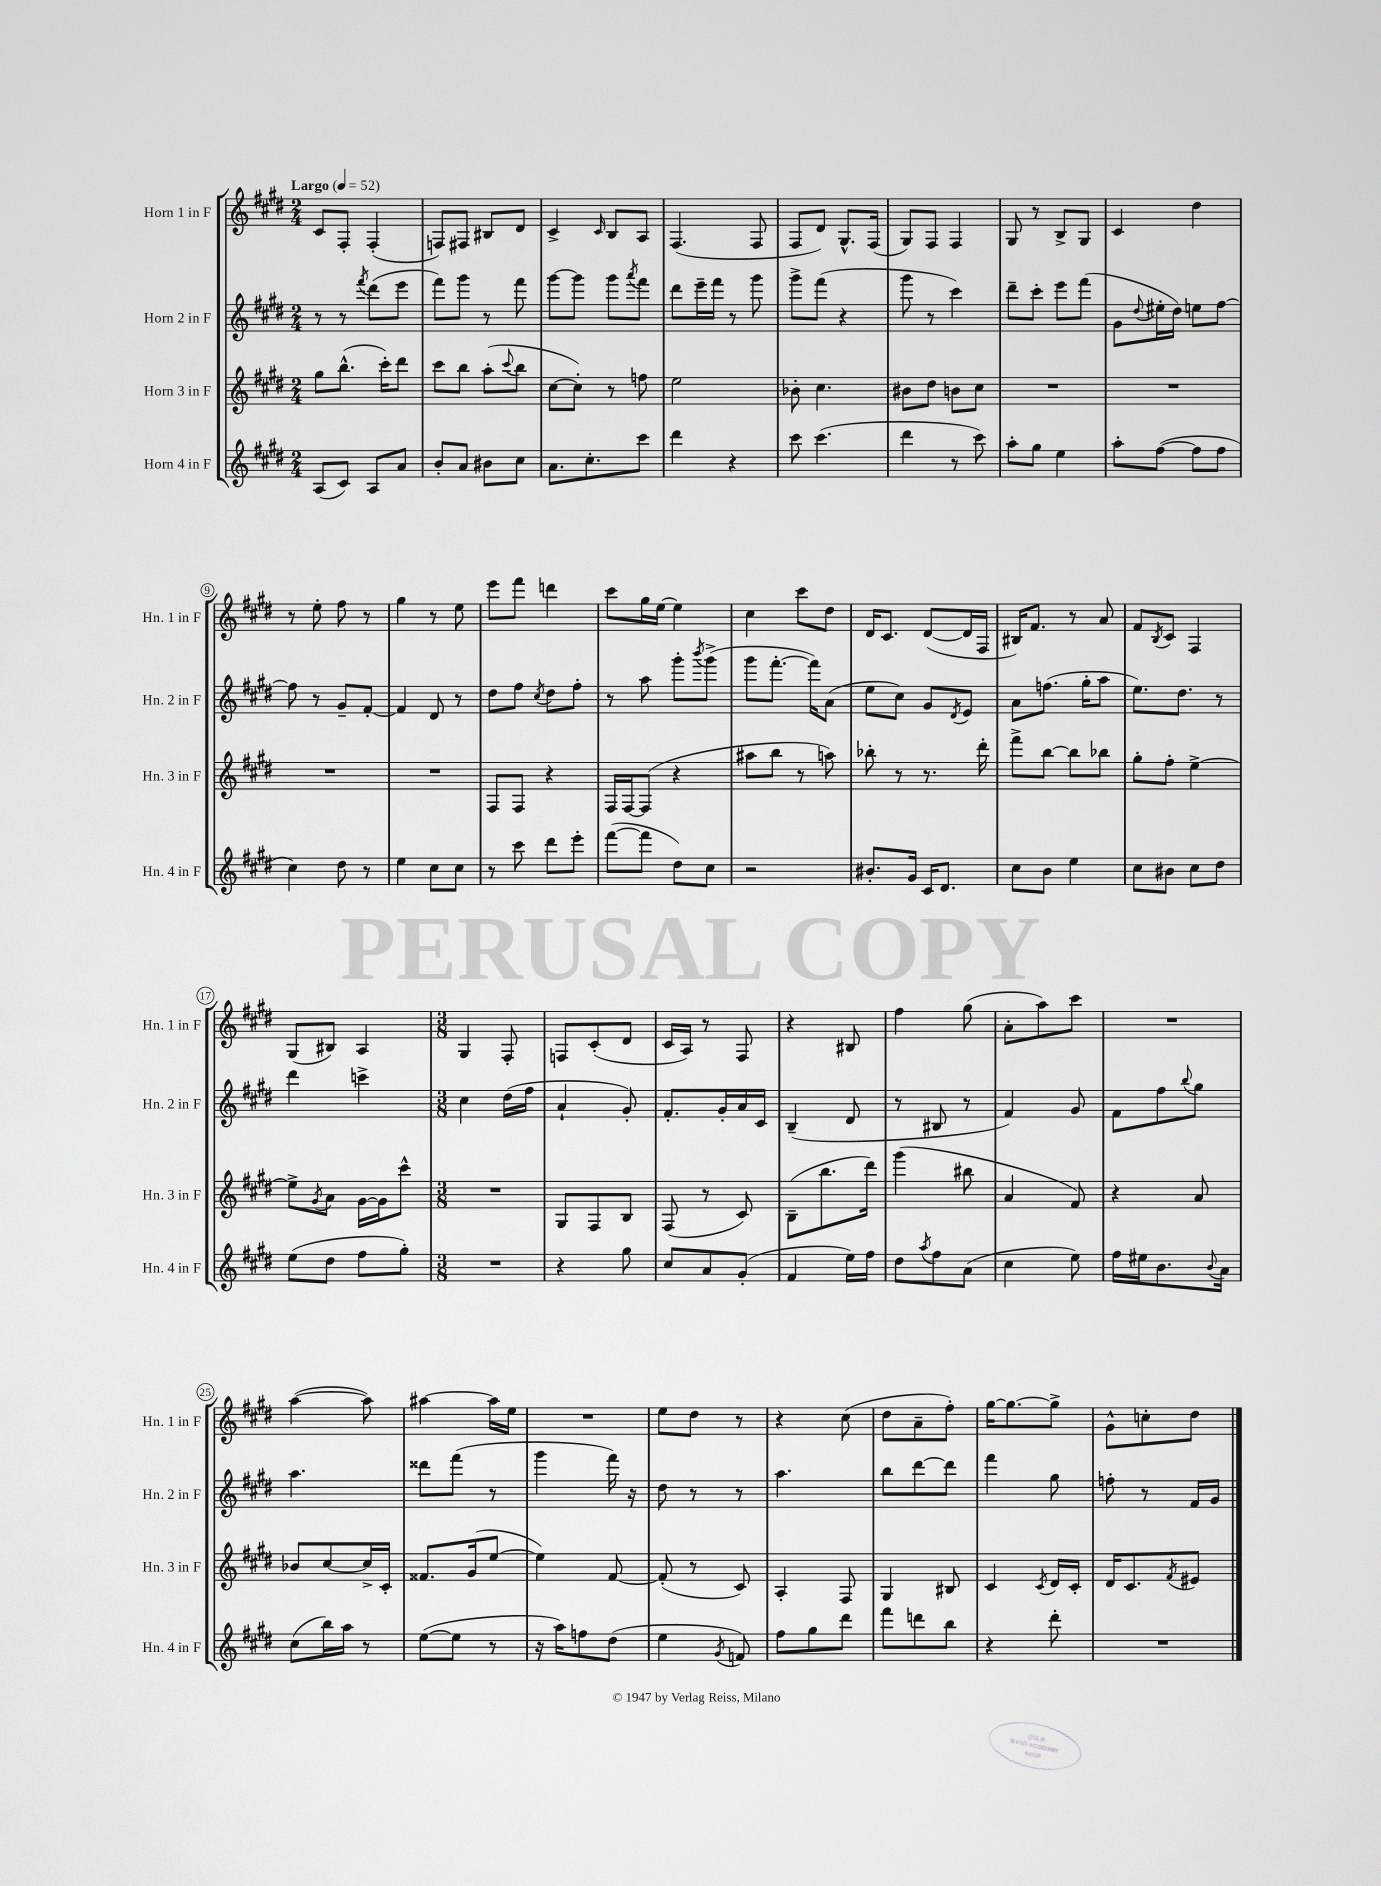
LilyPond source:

<<
\new StaffGroup <<
\new Staff = "s0" \with { instrumentName = "Horn 1 in F" shortInstrumentName = "Hn. 1 in F" } {
    \clef treble \key e \major \numericTimeSignature \time 2/4 \tempo "Largo" 4 = 52
    cis'8 fis8-. fis4-.( |
    f8) fis8 bis8 dis'8 |
    cis'4-> \grace { cis'16 } b8 a8 |
    fis4.( fis8 |
    fis8 dis'8) gis8.-^ fis16( |
    gis8) fis8 fis4 |
    gis8 r8 b8-> gis8 |
    cis'4 dis''4 |
    r8 e''8-. fis''8 r8 |
    gis''4 r8 e''8 |
    e'''8 fis'''8 d'''4 |
    cis'''8 gis''16 e''16~ e''4 |
    cis''4 cis'''8 dis''8 |
    dis'16 cis'8. dis'8~( dis'16 fis16 |
    bis16) fis'8. r8 a'8 |
    fis'8 \acciaccatura { b8 } cis'8 fis4 |
    gis8( bis8) a4 |
    \numericTimeSignature \time 3/8 gis4 fis8-. |
    f8 cis'8-.( dis'8 |
    cis'16 a16) r8 fis8 |
    r4 bis8 |
    fis''4 gis''8( |
    a'8-. a''8) cis'''8 |
    R4. |
    a''4~( a''8) |
    ais''4~ ais''16 e''16 |
    R4. |
    e''8 dis''8 r8 |
    r4 cis''8( |
    dis''8 a'8-- fis''8-.) |
    gis''16~ gis''8.~ gis''8-> |
    gis'8-^ c''8-. dis''8 \bar "|." |
}
\new Staff = "s1" \with { instrumentName = "Horn 2 in F" shortInstrumentName = "Hn. 2 in F" } {
    \clef treble \key e \major \numericTimeSignature \time 2/4
    r8 r8 \acciaccatura { fis'''8 } dis'''8( e'''8 |
    fis'''8) gis'''8 r8 fis'''8 |
    gis'''8~ gis'''8 gis'''8 \acciaccatura { a'''8 } fis'''8 |
    dis'''8 e'''16-- fis'''16 r8 gis'''8 |
    gis'''8-> fis'''8( r4 |
    gis'''8 r8 cis'''4) |
    dis'''8-- cis'''8-. e'''8 fis'''8( |
    gis'8 \appoggiatura { dis''8 } eis''16-. dis''16) e''8 fis''8~ |
    fis''8 r8 gis'8-- fis'8~-. |
    fis'4 dis'8 r8 |
    dis''8 fis''8 \acciaccatura { cis''8 } dis''8 fis''8-. |
    r8 a''8 gis'''8-. \acciaccatura { b'''8 } gis'''8->( |
    gis'''8 fis'''8.~-. fis'''16) a'8( |
    e''8 cis''8) gis'8 \acciaccatura { dis'8 } e'8 |
    a'8 f''8.( gis''16-. a''8 |
    e''8.) dis''8. r8 |
    dis'''4 c'''4-> |
    \numericTimeSignature \time 3/8 cis''4 dis''16( fis''16 |
    a'4-! gis'8-.) |
    fis'8.-. gis'16-. a'16 cis'16 |
    b4--( dis'8 |
    r8 bis8 r8 |
    fis'4) gis'8 |
    fis'8 fis''8 \appoggiatura { b''8 } gis''8 |
    a''4. |
    disis'''8 fis'''8( r8 |
    gis'''4 fis'''16) r16 |
    dis''8 r8 r8 |
    a''4. |
    b''8 dis'''8~ dis'''8 |
    fis'''4 gis''8 |
    f''8-. r8 fis'16 gis'16 \bar "|." |
}
\new Staff = "s2" \with { instrumentName = "Horn 3 in F" shortInstrumentName = "Hn. 3 in F" } {
    \clef treble \key e \major \numericTimeSignature \time 2/4
    gis''8 b''8.-^( cis'''16-.) dis'''8 |
    cis'''8 b''8 a''8-.( \appoggiatura { cis'''8 } b''8 |
    cis''8~ cis''8-.) r8 f''8 |
    e''2 |
    bes'8-. cis''4. |
    bis'8 dis''8 b'8 cis''8 |
    R2 |
    R2 |
    R2 |
    R2 |
    fis8 fis8 r4 |
    fis16 fis16~ fis8( r4 |
    ais''8 b''8 r8 a''8) |
    bes''8-. r8 r8. dis'''16-. |
    fis'''8-> b''8~ b''8 bes''8 |
    gis''8-. fis''8-. e''4~-> |
    e''8-> \acciaccatura { gis'8 } a'8 gis'16~ gis'16 cis'''8-^ |
    \numericTimeSignature \time 3/8 R4. |
    gis8 fis8 b8 |
    fis8( r8 cis'8) |
    b8--( b''8. dis'''16) |
    gis'''4( bis''8 |
    a'4 fis'8) |
    r4 a'8 |
    bes'8 cis''8~ cis''16-> cis'16-. |
    fisis'8. gis'16( e''8~ |
    e''4) fis'8~ |
    fis'8-.( r8 cis'8) |
    a4-. fis8 |
    gis4 bis8 |
    cis'4 \acciaccatura { cis'8 } dis'16 cis'16-. |
    dis'16 cis'8. \acciaccatura { fis'8 } eis'8 \bar "|." |
}
\new Staff = "s3" \with { instrumentName = "Horn 4 in F" shortInstrumentName = "Hn. 4 in F" } {
    \clef treble \key e \major \numericTimeSignature \time 2/4
    a8( cis'8) a8 a'8 |
    b'8-. a'8 bis'8 cis''8 |
    a'8. cis''8.-. cis'''8 |
    dis'''4 r4 |
    cis'''8 cis'''4.( |
    dis'''4 r8 cis'''8) |
    a''8-. gis''8 e''4 |
    a''8-. fis''8~( fis''8 fis''8 |
    cis''4) dis''8 r8 |
    e''4 cis''8 cis''8 |
    r8 cis'''8 dis'''8 e'''8-. |
    fis'''8~( fis'''8 dis''8) cis''8 |
    r2 |
    bis'8.-. gis'16 cis'16 dis'8. |
    cis''8 b'8 e''4 |
    cis''8 bis'8 cis''8 dis''8 |
    e''8( dis''8 fis''8 gis''8-.) |
    \numericTimeSignature \time 3/8 R4. |
    r4 gis''8 |
    cis''8 a'8 gis'8-.( |
    fis'4 e''16) fis''16 |
    dis''8 \acciaccatura { a''8 } fis''8 a'8( |
    cis''4 e''8) |
    fis''16 eis''16 b'8. \appoggiatura { b'8 } a'16 |
    cis''8( b''16) a''16 r8 |
    e''8~( e''8 r8 |
    r16 a''16) f''8 dis''8( |
    e''4 \acciaccatura { gis'8 } f'8) |
    fis''8 gis''8 dis'''8 |
    fis'''8 d'''8 b''8 |
    r4 dis'''8-. |
    R4. \bar "|." |
}
>>
>>
\layout { \context { \Score \override BarNumber.stencil = #(make-stencil-circler 0.1 0.3 ly:text-interface::print) } }
